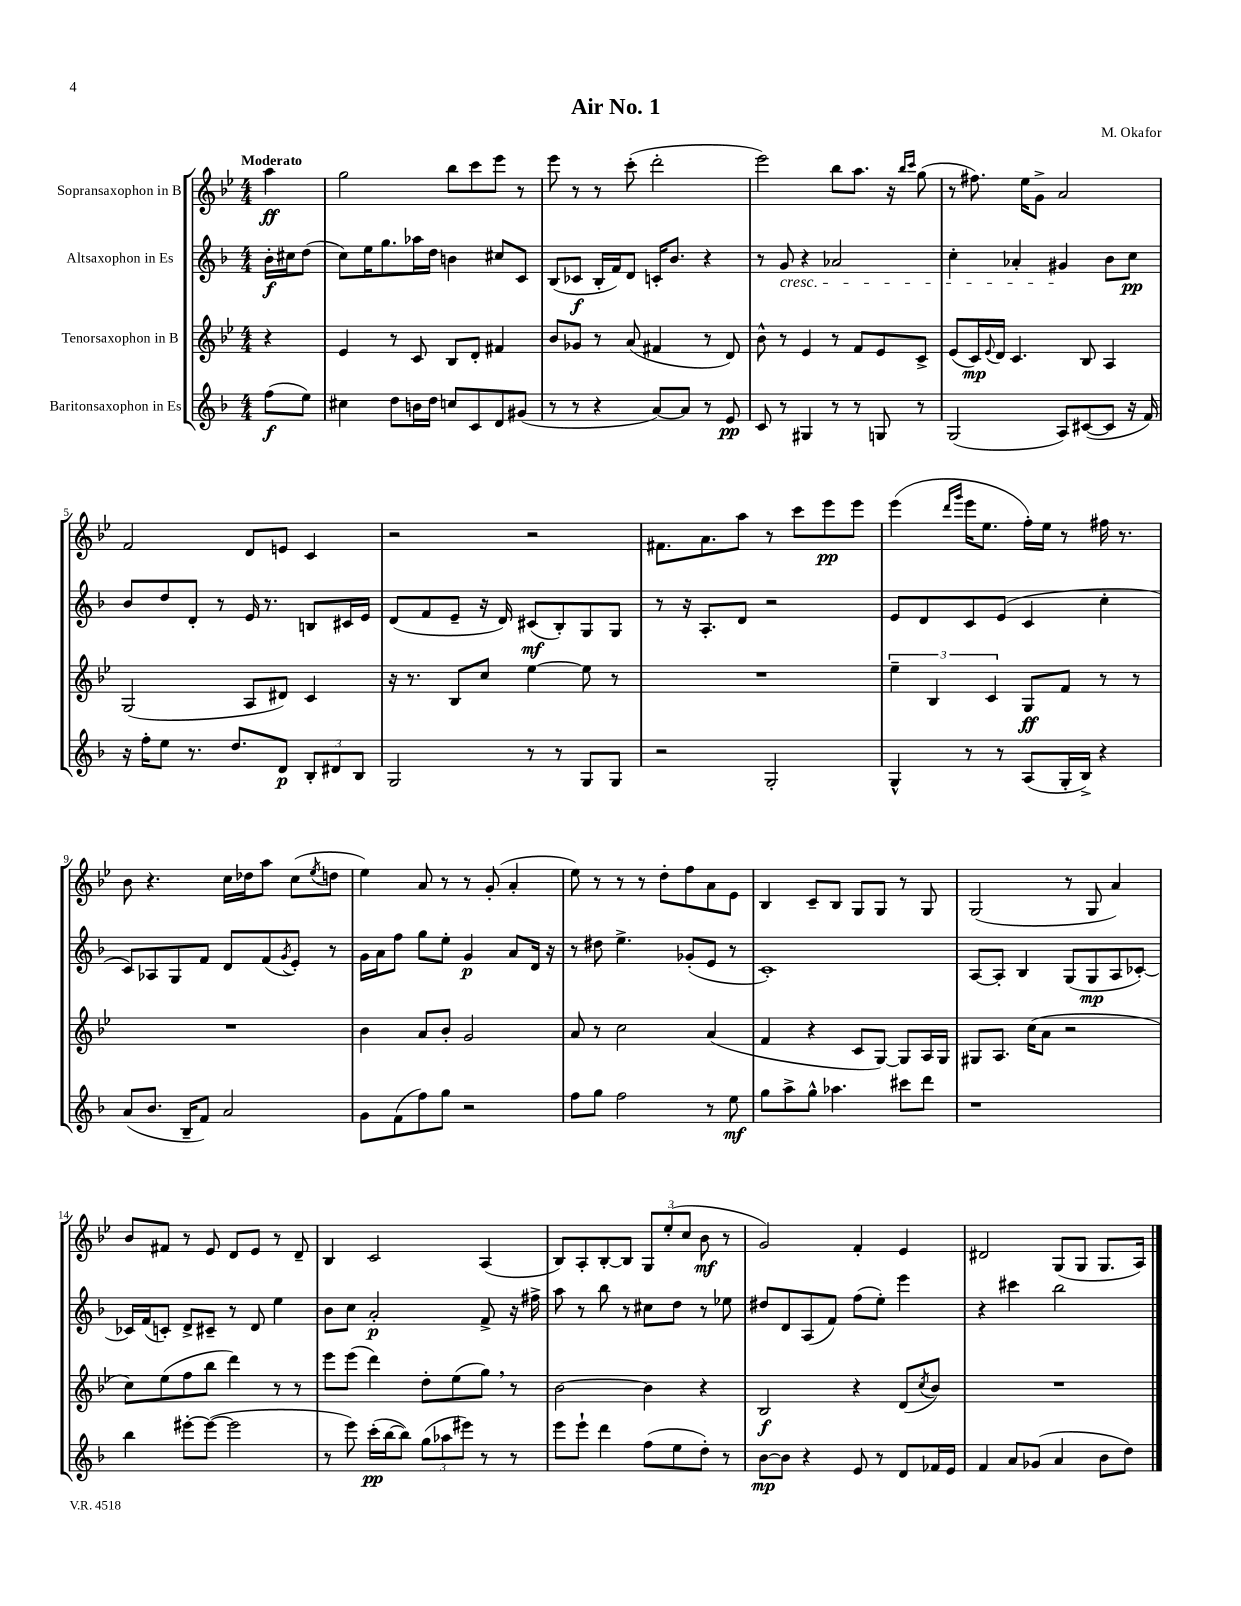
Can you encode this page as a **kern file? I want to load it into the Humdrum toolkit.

**kern	**kern	**kern	**kern
*staff4	*staff3	*staff2	*staff1
*clefG2	*clefG2	*clefG2	*clefG2
*k[b-]	*k[b-e-]	*k[b-]	*k[b-e-]
*M4/4	*M4/4	*M4/4	*M4/4
(8ff\L	4r	16b-'\LL	4aa\
.	.	16cc#\J	.
8ee\J)	.	(8dd\J	.
=	=	=	=
4cc#\	4e-/	8cc\L)	2gg\
.	.	16ee\K	.
.	.	8.gg\	.
8dd\L	8r	.	.
16b\L	8c/	16aa-\L	.
16dd\JJ	.	16dd\JJ	.
8cc/L	8B-/L	4b\	8bb-\L
8c/	8d'/J	.	8ccc\
8d/	4f#/	8cc#/L	8eee-\J
(8g#/J	.	8c/J	8r
=	=	=	=
8r	8b-/L	(8B-/L	8eee-\
8r	8g-/J	8c-/J	8r
4r	8r	16B-'/LL	8r
.	.	16f/J)	.
.	(8a/	8d/J	(8ccc'\
[8a/L)	4f#/	16c'/LK	2ddd'\
.	.	8.b-/J	.
8a/]J	.	.	.
8r	8r	4r	.
8e/	8d/)	.	.
=	=	=	=
8c/	8b-^^\	8r	2eee-\)
8r	8r	8g/	.
4G#/	4e-/	4r	.
8r	8r	2a-/	8bb-\L
8r	8f/L	.	8.aa\J
8G/	8e-/	.	.
.	.	.	16r
.	.	.	16qqbb-/LL
.	.	.	16qqccc/JJ
8r	8c^/J	.	(8gg\
=	=	=	=
(2G/	(8e-/L	4cc'\	8r
.	16c/L)	.	8.ff#\)
.	8qqe-/	.	.
.	16d/JJ	.	.
.	4.c/	4a-'/	.
.	.	.	16ee-\LK
.	.	.	8g^\J
8A/L)	.	4g#/	2a/
([8c#/	8B-/	.	.
8c#/]J	4A/	8b-\L	.
16r	.	8cc\J	.
16f/)	.	.	.
=	=	=	=
16r	(2G/	8b-/L	2f/
16ff'\LK	.	.	.
8ee\J	.	8dd/	.
8.r	.	8d'/J	.
.	.	8r	.
8.dd/L	.	.	.
.	8A/L	16e/	8d/L
.	.	8.r	.
8d/J	8d#/J)	.	8e/J
12B-'/L	4c/	8B/L	4c/
12d#/	.	.	.
.	.	16c#/L	.
12B-/J	.	.	.
.	.	16e/JJ	.
=	=	=	=
2G/	16r	(8d/L	2r
.	8.r	.	.
.	.	8f/	.
.	8B-/L	8e~/J	.
.	8cc/J	16r	.
.	.	16d/)	.
8r	[4ee-\	(8c#/L	2r
8r	.	8B-'/)	.
8G/L	8ee-\]	8G/	.
8G/J	8r	8G/J	.
=	=	=	=
2r	1r	8r	8.f#\L
.	.	16r	.
.	.	8.A'/L	8.a\
.	.	8d/J	8aa\J
2G'/	.	2r	8r
.	.	.	8ccc\L
.	.	.	8eee-\
.	.	.	8eee-\J
=	=	=	=
4G^^/	6ee-~\	8e/L	(4eee-\
.	.	8d/	.
.	6B-/	.	.
.	.	.	16qqddd/LL
.	.	.	16qqggg/JJ
8r	.	8c/	16eee-\LK
.	.	.	8.ee-\J
.	6c/	.	.
8r	.	(8e/J	.
(8A/L	8G/L	4c/	16ff'\LL)
.	.	.	16ee-\JJ
16G'/L	8f/J	.	8r
16B-^/JJ)	.	.	.
4r	8r	4cc'\	16ff#\
.	.	.	8.r
.	8r	.	.
=	=	=	=
(8a/L	1r	8c/L)	8b-\
8.b-/J	.	8A-/	4.r
.	.	8G/	.
16B-~/LK	.	.	.
8f/J)	.	8f/J	.
2a/	.	8d/L	16cc\LL
.	.	.	16dd-\J
.	.	(8f/	8aa\J
.	.	8qg/	.
.	.	8e'/J)	(8cc\L
.	.	.	8qee-/
.	.	8r	8dd\J
=	=	=	=
8g\L	4b-\	16g\LL	4ee-\)
.	.	16a\J	.
(8f\	.	8ff\J	.
8ff\)	8a/L	8gg\L	8a/
8gg\J	8b-'/J	8ee'\J	8r
2r	2g/	4g/	8r
.	.	.	(8g'/
.	.	8a/L	4a'/
.	.	16d/Jk	.
.	.	16r	.
=	=	=	=
8ff\L	8a/	8r	8ee-\)
8gg\J	8r	8dd#\	8r
2ff\	2cc\	4.ee^\	8r
.	.	.	8r
.	.	.	8dd'\L
.	.	(8g-'/L	8ff\
8r	(4a/	8e/J	8a\
8ee\	.	8r	8e-\J
=	=	=	=
8gg\L	4f/	1c')	4B-/
8aa^\	.	.	.
8gg^^\J	4r	.	8c~/L
4.aa-\	.	.	8B-/J
.	8c/L	.	8G/L
.	[8G/J)	.	8G/J
8ccc#\L	8G/]L	.	8r
8ddd\J	16A/L	.	8G/
.	16G/JJ	.	.
=	=	=	=
1r	8G#/L	[8A/L	(2G/
.	8.A/J	8A'/]J	.
.	.	4B-/	.
.	(16cc\LK	.	.
.	8a\J	.	.
.	2r	(8G/L	8r
.	.	8G/	8G/
.	.	8A/	4a/)
.	.	[8c-'/J)	.
=	=	=	=
4bb-\	8cc\L)	16c-/]LL	8b-/L
.	.	(16f/J	.
.	(8ee-\	8c'/J)	8f#/J
[8eee#'\L	8ff\	8d^/L	8r
(8eee#\_J	8bb-\J	8c#~/J	8e-/
2eee#\]	4ddd\)	8r	8d/L
.	.	8d/	8e-/J
.	8r	4ee\	8r
.	8r	.	8d~/
=	=	=	=
8r	8eee-\L	8b-\L	4B-/
8eee\)	(8eee-\J	8cc\J	.
(16ccc'\LL	4ddd\)	2a'/	2c/
[16bb-\J	.	.	.
8bb-\]J)	.	.	.
(12gg\L	8dd'\L	.	.
12aa-\	.	.	.
.	(8ee-\	.	.
12eee#\J)	.	.	.
8r	8gg\J)	8f^/	(4A/
8r	8r	16r	.
.	.	16ff#^\	.
=	=	=	=
8eee\L	[2b-\	8aa\	8B-/L)
8eee`\J	.	8r	8A'/
4ddd\	.	8bb-\	[8B-'/
.	.	8r	8B-/]J
(8ff\L	4b-\]	8cc#\L	12G/L
.	.	.	(12ee-'/
8ee\	.	8dd\J	.
.	.	.	12cc/J
8dd'\J)	4r	8r	8b-\
8r	.	8ee-\	8r
=	=	=	=
[8b-\L	2B-/	8dd#/L	2g/)
8b-\]J	.	8d/	.
4r	.	(8A/	.
.	.	8f/J)	.
8e/	4r	(8ff\L	4f'/
8r	.	8ee'\J)	.
8d/L	(8d/L	4eee\	4e-/
.	8qcc/	.	.
16f-/L	8b-/J)	.	.
16e/JJ	.	.	.
=	=	=	=
4f/	1r	4r	2d#/
8a/L	.	4ccc#\	.
(8g-/J	.	.	.
4a/	.	2bb-\	(8G/L
.	.	.	8G/J
8b-\L	.	.	8.G/L
8dd\J)	.	.	.
.	.	.	16A/Jk)
==	==	==	==
*-	*-	*-	*-
